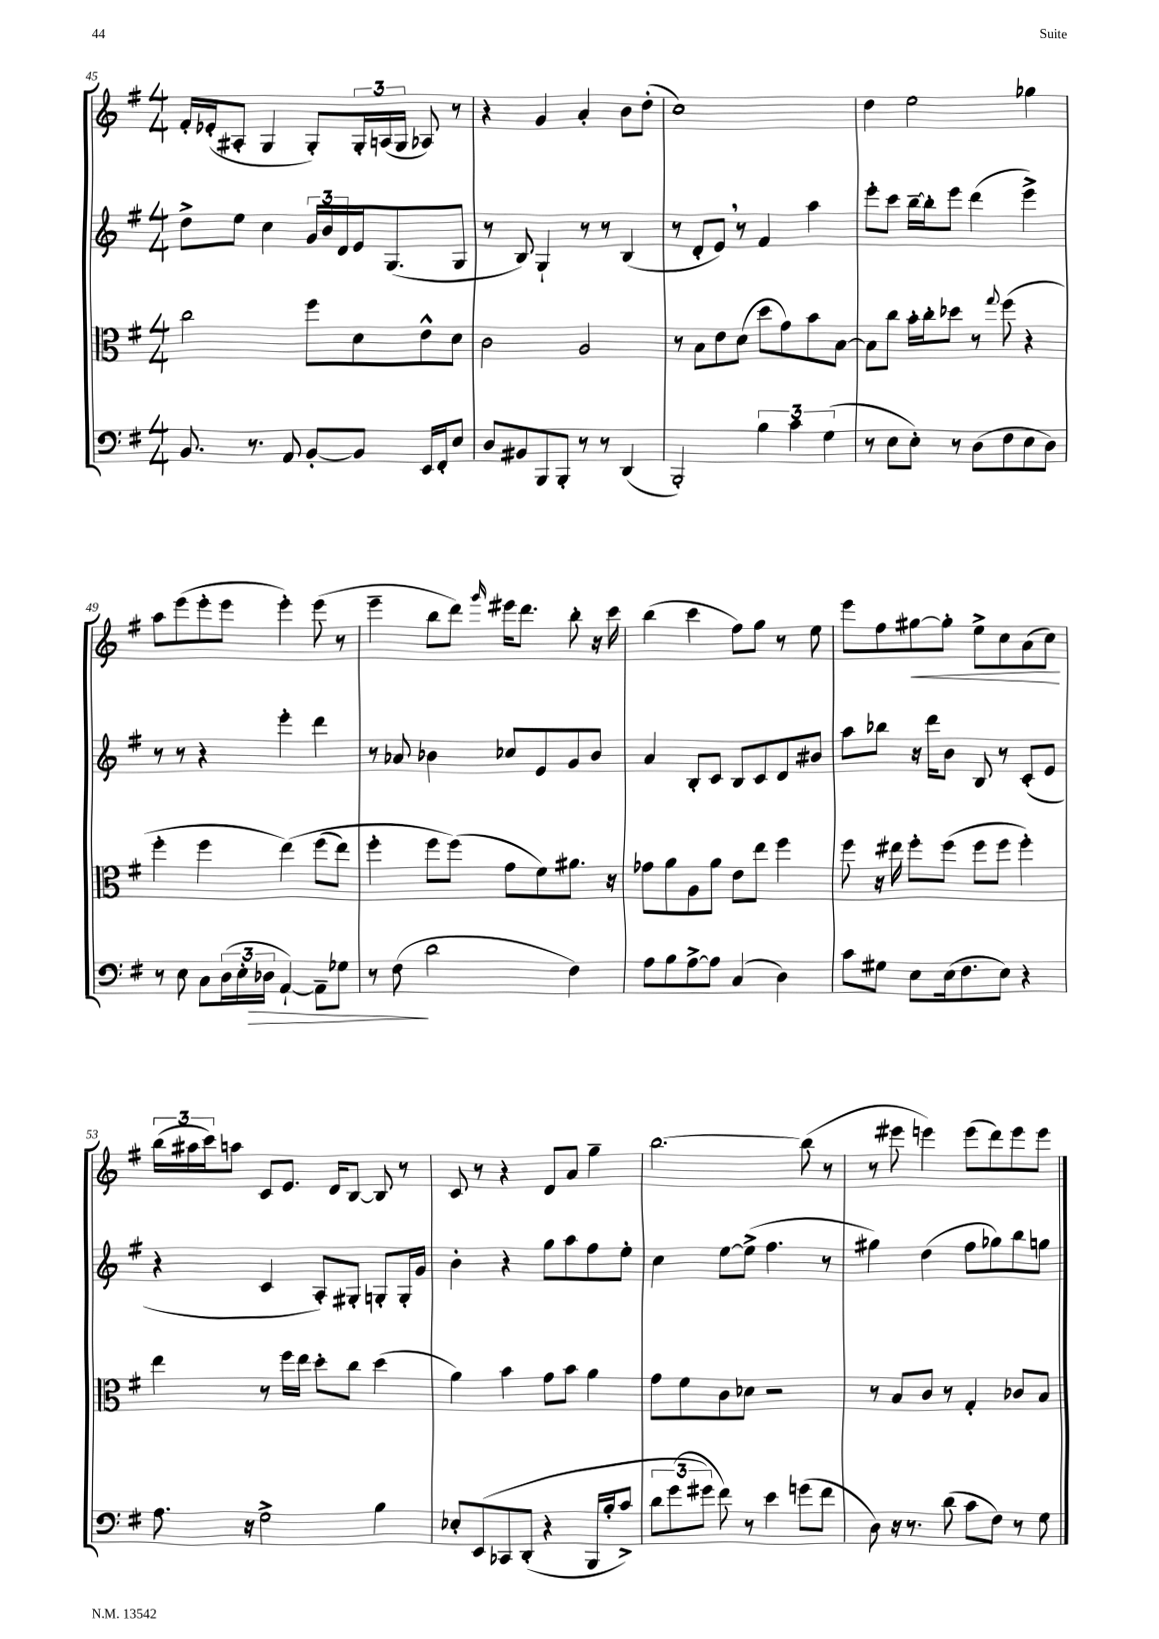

**kern	**kern	**kern	**kern
*staff4	*staff3	*staff2	*staff1
*clefF4	*clefC3	*clefG2	*clefG2
*k[f#]	*k[f#]	*k[f#]	*k[f#]
*M4/4	*M4/4	*M4/4	*M4/4
8.BB	2cc	8dd^	16f#'
.	.	.	(16e-'
.	.	8ee	8A#'
8.r	.	.	.
.	.	4cc	4G
8AA	.	.	.
[8BB'	8ff#	24g	8G')
.	.	24b	.
.	.	24d	.
8BB]	8d	16e	24G'
.	.	.	(24A
.	.	(8.G	.
.	.	.	24G
16EE	8e^^	.	8A-)
16FF#'	.	.	.
8E	8d	8G	8r
=	=	=	=
8D	2c	8r	4r
8BB#	.	8B)	.
8BBB	.	4G`	4g
8BBB'	.	.	.
8r	2A	8r	4a'
8r	.	8r	.
(4DD	.	(4B	8b
.	.	.	(8dd'
=	=	=	=
2BBB')	8r	8r	1cc)
.	8B	8d'	.
.	8e	8e)	.
.	(8d	8r	.
6B	8dd	4f#	.
.	8g)	.	.
6c	.	.	.
.	8b	4aa	.
(6G	.	.	.
.	[8B	.	.
=	=	=	=
8r	8B]	8eee'	4dd
8E	8cc	8ccc	.
8E')	16b'	[16bb~	2ee
.	16cc'	16bb']	.
8r	8dd-	8eee	.
(8D	8r	(4ddd	.
.	8qqgg	.	.
8F#	(8ff#	.	.
8E	4r	4eee^)	4gg-
8D)	.	.	.
=	=	=	=
8r	4ff#'	8r	8aa
8E	.	8r	(8eee
8C	4ff#	4r	8eee'
(24D	.	.	8eee
24E'	.	.	.
24D-	.	.	.
[4AA`)	&(4ee)	4eee'	4eee')
8AA~]	(8ff#	4ddd	(8eee
8G-	8ee)	.	8r
=	=	=	=
8r	4ff#'	8r	4eee~
(8F#	.	8a-	.
2d	8ff#	4b-	8bb
.	(8ff#&)	.	8ddd)
.	.	.	16qqggg
.	8g	8cc-	16eee#
.	.	.	8.ddd
.	8f#)	8e	.
4F#)	8.a#	8g	8bb'
.	.	8b-	16r
.	16r	.	16ccc
=	=	=	=
8A	8g-	4a	(4bb
8B	8a	.	.
[8A^	8A	8B'	4ccc
8A]	8a	8c	.
(4C	8e	8B	8ff#)
.	8ee	8c	8gg
4D)	4ff#	8d	8r
.	.	8b#	8ee
=	=	=	=
8c	8ff#	8aa	8eee
8G#	16r	8bb-	8ff#
.	16ee#	.	.
8E	8ff#'	16r	[8gg#
.	.	16ddd	.
(16E	(8ff#	8b	8gg#']
8.F#	.	.	.
.	8ff#	8B	8ee^
8E)	8ff#	8r	8cc
4r	4ff#')	(8c'	(8a
.	.	8e	8cc)
=	=	=	=
8.A	4ee	4r	(24bb
.	.	.	24aa#
.	.	.	24ccc)
.	.	.	8aa
16r	.	.	.
2G^	8r	4c	8c
.	16ff#	.	8.e
.	16ee	.	.
.	8dd'	8A')	.
.	.	.	16d
.	8cc	8G#'	[8B
4B	(4dd	8G'	8B]
.	.	16G'	8r
.	.	16g	.
=	=	=	=
8E-'	4a)	4b'	8c
&(8EE	.	.	8r
8CC-	4b	4r	4r
(8DD'	.	.	.
4r	8g	8gg	8d
.	8b	8aa	8a
16BBB	4a	8ff#	4gg~
16B'	.	.	.
8c^)	.	8ee'	.
=	=	=	=
12d	8g	4cc	[2.bb
(12g	.	.	.
.	8f#	.	.
12g#&)	.	.	.
8f#)	8c	[8ee	.
8r	8d-	(8ee^]	.
4e	2r	4.ff#	.
(8g	.	.	(8bb]
8f#	.	8r	8r
=	=	=	=
8D)	8r	4gg#)	8r
16r	8B	.	8eee#
8.r	.	.	.
.	8c	(4dd	4eee)
(8d	8r	.	.
8c	4G'	8ff#	(8eee
8F#)	.	8gg-)	8ddd)
8r	8c-	8bb	8eee
8G	8B	8gg	8eee
==	==	==	==
*-	*-	*-	*-
